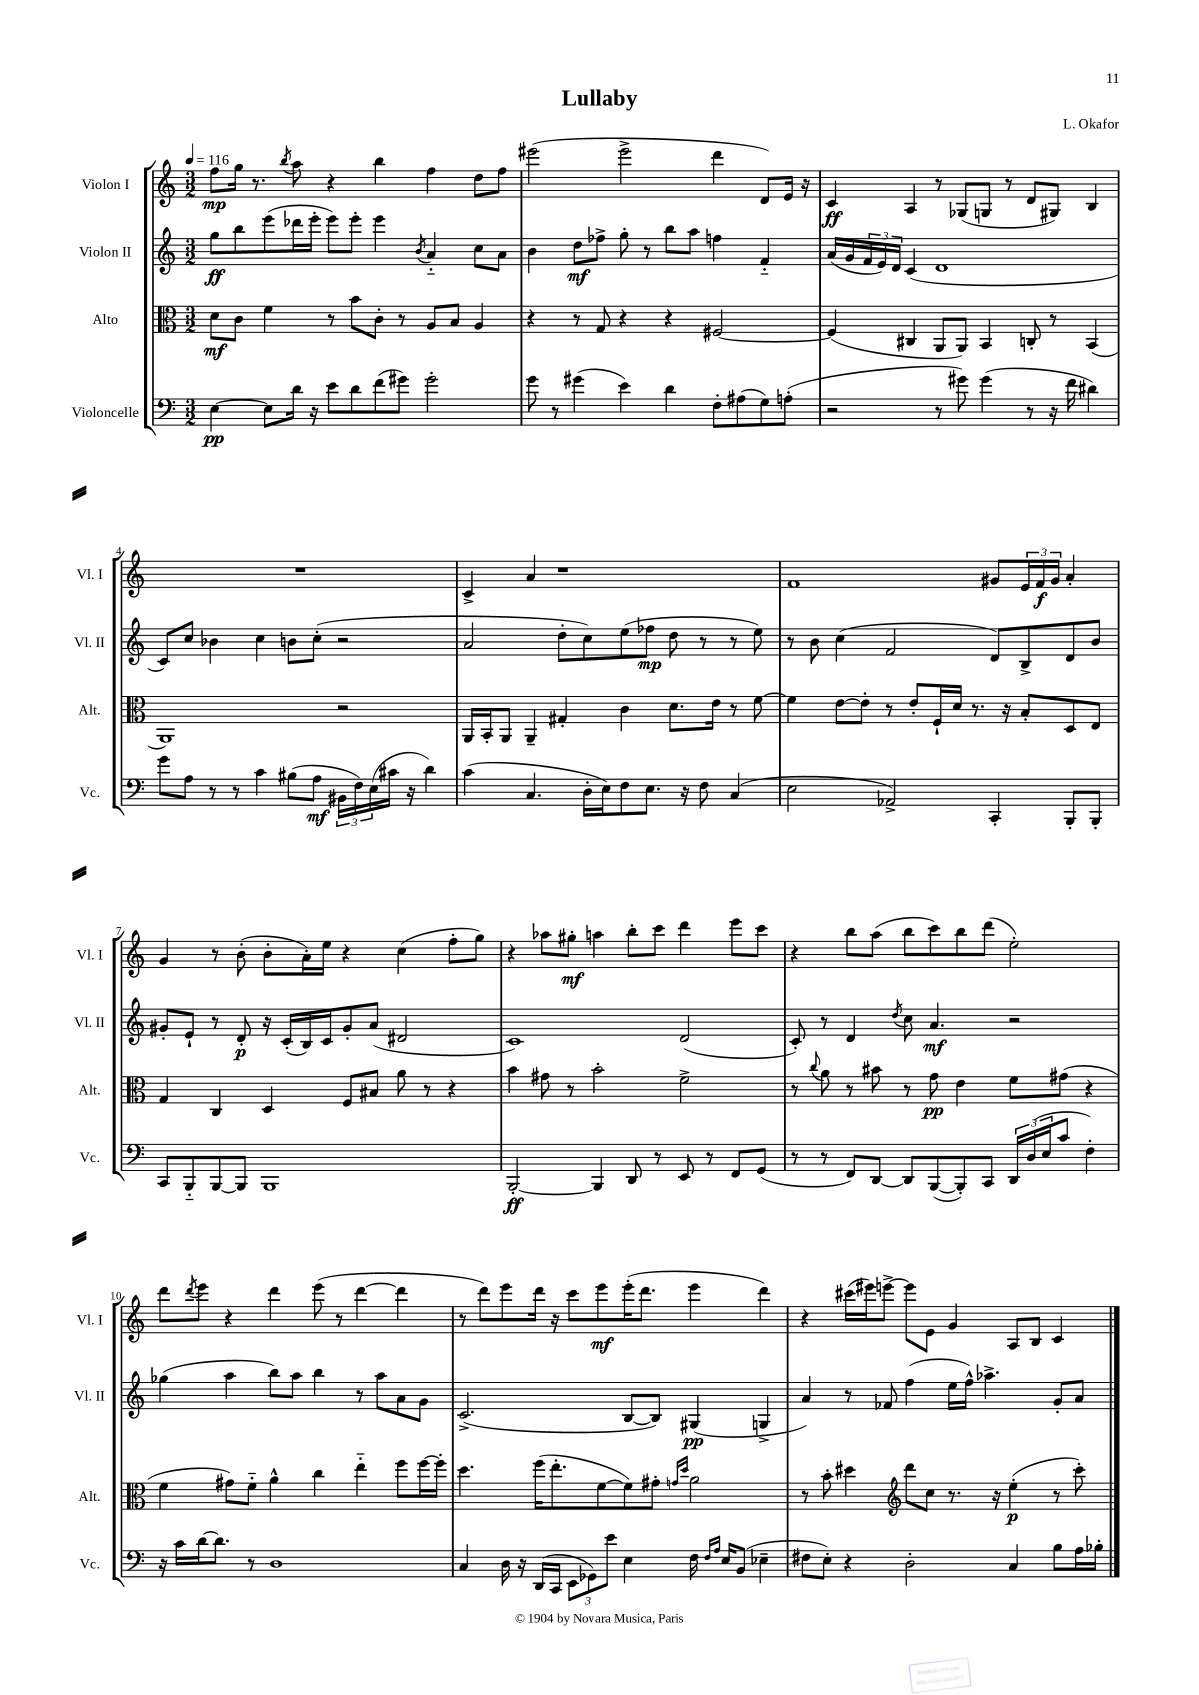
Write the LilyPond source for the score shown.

\header { title = "Lullaby" composer = "L. Okafor" }
<<
\new StaffGroup <<
\new Staff = "s0" \with { instrumentName = "Violon I" shortInstrumentName = "Vl. I" } {
    \clef treble \key c \major \numericTimeSignature \time 3/2 \tempo 4 = 116
    f''8\mp g''16 r8. \acciaccatura { b''8 } a''8 r4 b''4 f''4 d''8 f''8 |
    eis'''2( eis'''2-> d'''4 d'8) e'16 r16 |
    c'4\ff a4 r8 ges8( g8 r8 d'8 gis8) b4 |
    R1. |
    c'4-> a'4 r1 |
    f'1 gis'8 \tuplet 3/2 { e'16 f'16\f gis'16 } a'4-. |
    g'4 r8 b'8-.( b'8-. a'16-.) e''16 r4 c''4( f''8-. g''8) |
    r4 aes''8 gis''8-.\mf a''4 b''8-. c'''8 d'''4 e'''8 c'''8 |
    r4 b''8 a''8( b''8 c'''8) b''8 d'''8( e''2-.) |
    d'''8 \acciaccatura { d'''8 } e'''8 r4 d'''4 e'''8( r8 d'''4~ d'''4 |
    r8 d'''8) e'''8 d'''16 r16 c'''8 e'''8\mf e'''16-.( d'''8. e'''4 d'''4) |
    r4 cis'''16( eis'''16) e'''8~-> e'''8 e'8 g'4 a8 b8 c'4 \bar "|." |
}
\new Staff = "s1" \with { instrumentName = "Violon II" shortInstrumentName = "Vl. II" } {
    \clef treble \key c \major \numericTimeSignature \time 3/2
    g''8\ff b''8 e'''8( des'''16 e'''16-. e'''8) e'''8-. e'''4 \acciaccatura { b'8 } a'4-_ c''8 a'8 |
    b'4 d''8\mf fes''8-> g''8-. r8 b''8 a''8 f''4 f'4-_ |
    a'16( g'16 \tuplet 3/2 { f'16 e'16) d'16 } c'4( d'1 |
    c'8) c''8 bes'4 c''4 b'8 c''8-.( r2 |
    a'2 d''8-. c''8) e''8( fes''8\mp d''8 r8 r8 e''8) |
    r8 b'8 c''4( f'2 d'8) b8-> d'8 b'8 |
    gis'8-. e'8-! r8 d'8-.\p r16 c'16-.( b16) c'16 gis'8-. a'8( dis'2 |
    c'1) d'2( |
    c'8-.) r8 d'4 \acciaccatura { d''8 } c''8 a'4.\mf r2 |
    ges''4( a''4 b''8) a''8 b''4 r8 a''8 a'8 g'8 |
    c'2.->( b8~ b8) gis4\pp( g4-> |
    a'4) r8 fes'8 f''4( e''16 f''16-^) aes''4.-> g'8-. a'8 \bar "|." |
}
\new Staff = "s2" \with { instrumentName = "Alto" shortInstrumentName = "Alt." } {
    \clef alto \key c \major \numericTimeSignature \time 3/2
    d'8\mf c'8 f'4 r8 b'8 c'8-. r8 a8 b8 a4 |
    r4 r8 g8 r4 r4 fis2~ |
    fis4( cis4 a,8 a,8) b,4 c8-. r8 b,4( |
    a,1) r2 |
    a,16 b,16-. a,8 a,4-- gis4-. c'4 d'8. e'16 r8 f'8~ |
    f'4 e'8~ e'8-. r8 e'8-. f16-! d'16 r8. r16 b8-. d8 e8 |
    g4 c4 d4 f8 bis8 a'8 r8 r4 |
    b'4 gis'8 r8 b'2-. f'2-> |
    r8 \appoggiatura { c''8 } a'8 r8 bis'8 r8 g'8\pp e'4 f'8 gis'8( r4 |
    f'4 gis'8) f'8-_ a'4-^ c''4 e''4-_ f''8 f''16~ f''16-. |
    d''4. f''16( e''8.-. f'8~ f'8) gis'8-. \grace { g'16 d''16 } a'2 |
    r8 b'8-. dis''4 \clef treble d'''8 c''8 r8. r16 e''4-.\p( r8 c'''8-.) \bar "|." |
}
\new Staff = "s3" \with { instrumentName = "Violoncelle" shortInstrumentName = "Vc." } {
    \clef bass \key c \major \numericTimeSignature \time 3/2
    e4~\pp e8 d'16 r16 e'8 d'8 f'8( gis'8) gis'2-. |
    g'8 r8 gis'4( e'4) d'4 f8-. ais8( g8) a8-.( |
    r2 r8 gis'8) gis'4( r8 r16 f'16 dis'4) |
    g'8 a8 r8 r8 c'4 bis8( a8\mf \tuplet 3/2 { bis,16 f16) e16( } cis'16 r16 d'4) |
    c'4( c4. d16-. e16) f8 e8. r16 f8 c4( |
    e2 aes,2->) c,4-. b,,8-. b,,8-. |
    c,8 b,,8-_ b,,8~ b,,8 b,,1 |
    b,,2~-.\ff b,,4 d,8 r8 e,8 r8 f,8 g,8( |
    r8 r8 f,8) d,8~ d,8 b,,8~( b,,8-.) c,8 \tuplet 3/2 { d,16 d16( e16 } c'8 f4-.) |
    r16 c'16 d'16~ d'8. r8 d1 |
    c4 d16 r16 d,16( c,16 \tuplet 3/2 { e,8 ges,8) e'8 } e4 f16 \grace { f16 a16 } e16 b,8( ees4-- |
    fis8 e8-.) r4 d2-. c4 b8 a16 bes16-. \bar "|." |
}
>>
>>
